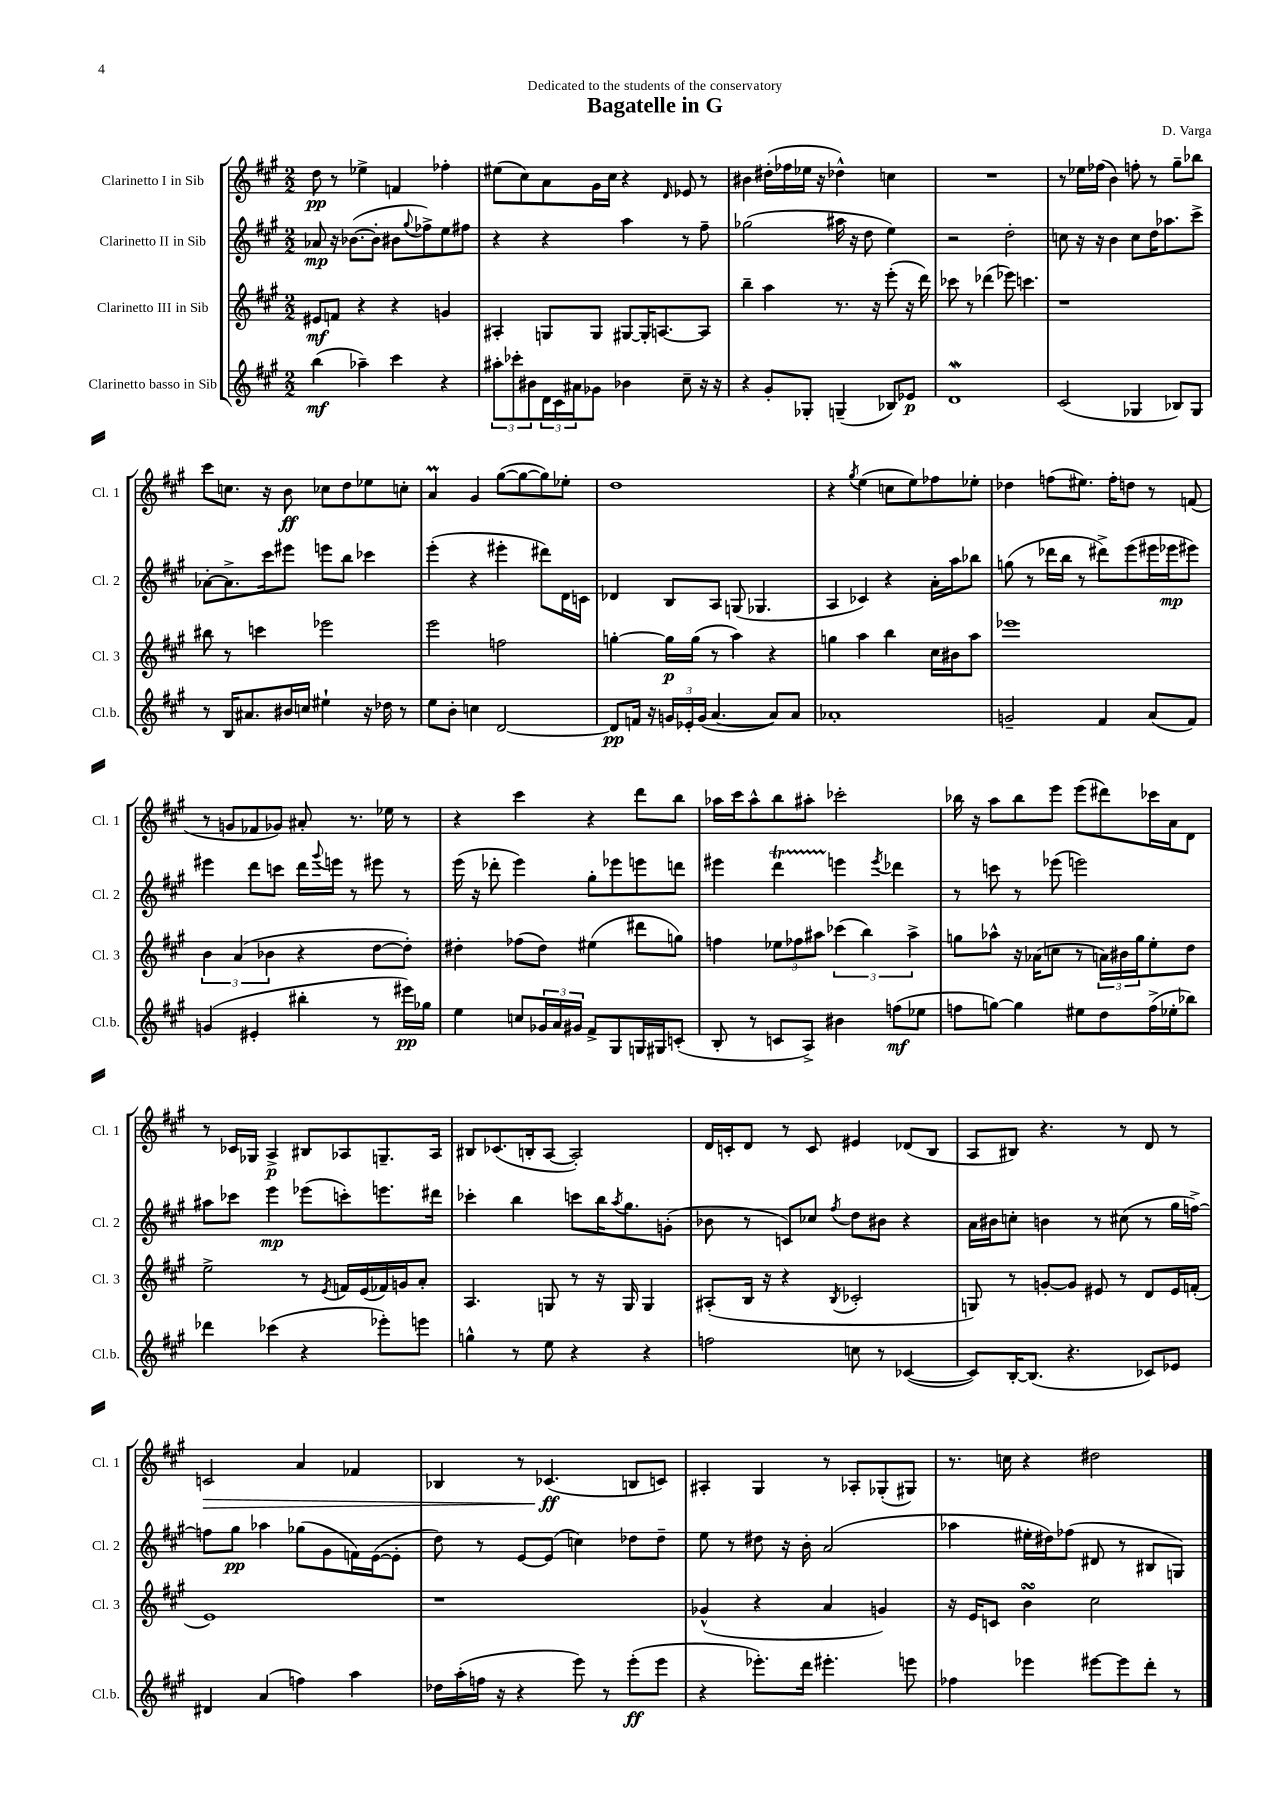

**kern	**kern	**kern	**kern
*staff4	*staff3	*staff2	*staff1
*clefG2	*clefG2	*clefG2	*clefG2
*k[f#c#g#]	*k[f#c#g#]	*k[f#c#g#]	*k[f#c#g#]
*M2/2	*M2/2	*M2/2	*M2/2
(4bb	8e#	8a-	8dd
.	8f	16r	8r
.	.	([8.b-	.
4aa-~)	4r	.	4ee-^
.	.	8b-']	.
4ccc#	4r	8b#	4f
.	.	8qqgg#	.
.	.	8ff-^)	.
4r	4g	8ee	4ff-'
.	.	8ff#	.
=	=	=	=
12aa#'	4A#'	4r	(8ee#
12ccc-'	.	.	.
.	.	.	8cc#)
12b#	.	.	.
24d	8G	4r	8a
24c#	.	.	.
24a#	.	.	.
8g-	8G	.	16g#
.	.	.	16cc#
4b-	[8G#	4aa	4r
.	16G#']	.	.
.	[8.A	.	.
.	.	.	16qqd
8cc#~	.	8r	8e-
16r	8A]	8ff#~	8r
16r	.	.	.
=	=	=	=
4r	4bb~	(2gg-	4b#
8g#'	4aa	.	(16dd#'
.	.	.	16ff-
8G-'	.	.	16ee-
.	.	.	16r
(4G~	8.r	16aa#	4dd-^^)
.	.	16r	.
.	.	8dd	.
.	16r	.	.
8B-)	(8eee'	4ee)	4cc
8e-	16r	.	.
.	16ddd)	.	.
=	=	=	=
1d	8ccc-	2r	1r
.	8r	.	.
.	(4ddd-	.	.
.	8eee-)	2dd'	.
.	4.ccc	.	.
=	=	=	=
(2c#	1r	8cc	8r
.	.	16r	16ee-
.	.	16r	(16ff-
.	.	4b	4b)
4G-	.	8cc	8ff'
.	.	16dd	8r
.	.	8.aa-	.
8B-)	.	.	8gg#~
8G-	.	8ccc#^	8bb-
=	=	=	=
8r	8bb#	[8a-'	8ccc#
16B	8r	8.a-^]	8.cc
8.a#	.	.	.
.	4ccc	.	.
.	.	16ccc#	16r
16b#	.	8eee#	8b
16cc	.	.	.
4ee#`	2eee-	8eee	8cc-
.	.	8bb	8dd
16r	.	4ccc-	8ee-
16dd-	.	.	.
8r	.	.	8cc'
=	=	=	=
8ee	2eee	(4eee'	4a
8b'	.	.	.
4cc	.	4r	4g#
[2d	2ff	4eee#'	([8gg#
.	.	.	8gg#_
.	.	8ddd#)	8gg#])
.	.	16d	8ee-'
.	.	16c	.
=	=	=	=
8d]	[4gg'	4d-	1dd
16f	.	.	.
16r	.	.	.
24g	16gg]	8B	.
24e-'	.	.	.
.	(16gg	.	.
(24g	.	.	.
[4.a	8r	8A	.
.	4aa)	(8G	.
.	.	4.G-	.
8a])	4r	.	.
8a	.	.	.
=	=	=	=
1a-'	4gg	4A	4r
.	.	.	8qgg#
.	4aa	4c-)	(4ee
.	4bb	4r	8cc
.	.	.	8ee)
.	16cc#	16a'	8ff-
.	16b#	16aa	.
.	8aa	8bb-	8ee-'
=	=	=	=
2g~	1eee-	(8gg	4dd-
.	.	8r	.
.	.	16ddd-	(8ff
.	.	16bb	.
.	.	8r	8.ee#)
4f#	.	8ddd#^)	.
.	.	.	16ff'
.	.	(8eee	8dd
(8a	.	16eee#	8r
.	.	16eee-	.
8f#)	.	8eee#)	(8f
=	=	=	=
(4g	6b	4eee#	8r
.	.	.	8g
.	(6a	.	.
4e#'	.	8ddd	8f-
.	6b-	.	.
.	.	8ccc	8g-)
4bb#'	4r	16ddd	8a#'
.	.	8qqggg#	.
.	.	16eee	.
.	.	8r	8.r
8r	[8dd	8eee#	.
.	.	.	16ee-
16eee#)	8dd'])	8r	8r
16gg-	.	.	.
=	=	=	=
4ee	4dd#'	(16eee	4r
.	.	16r	.
.	.	8ddd-'	.
8cc	(8ff-	4eee)	4ccc#
24g-	8dd#)	.	.
24a	.	.	.
24g#	.	.	.
8f#^	(4ee#	8gg#'	4r
8G#	.	8eee-	.
16G	8ddd#	8eee	8ddd
16G#	.	.	.
(8c'	8gg)	8ddd	8bb
=	=	=	=
8B'	4ff	4eee#	16aa-
.	.	.	16ccc#
8r	.	.	8aa-^^
8c	12ee-	4ddd	8bb
.	12ff-	.	.
8A^)	.	.	8aa#'
.	12aa#	.	.
4b#	(6ccc-	4eee	2ccc-'
.	6bb)	.	.
.	.	8qeee	.
(8ff	.	4ddd-	.
.	6aa#^	.	.
8ee-	.	.	.
=	=	=	=
8ff	8gg	8r	16bb-
.	.	.	16r
[8gg)	8aa-^^	8ccc	8aa
4gg]	16r	8r	8bb-
.	(16a-	.	.
.	8cc	(8eee-	8eee
8ee#	8r	2eee)	(8eee
8dd	24a)	.	8ddd#)
.	24b#	.	.
.	24gg	.	.
(16ff^	8ee'	.	16ccc-
16ee-'	.	.	16a
8bb-)	8dd	.	8d
=	=	=	=
4ddd-	2ee^	8aa#	8r
.	.	8ccc-	16c-
.	.	.	16G-
(4ccc-	.	4eee	4A^
4r	8r	(8eee-	8B#
.	8qe	.	.
.	16f	8ccc')	8A-
.	(16e	.	.
8eee-')	16f-)	8.eee	8.G~
.	16g	.	.
8eee	8a'	.	.
.	.	16ddd#	16A-
=	=	=	=
4gg^^	4.A	4ccc-'	8B#
.	.	.	(8.c-
8r	.	4bb	.
.	.	.	16B'
8ee	8G	.	[8A
4r	8r	8ccc	2A'])
.	16r	16bb	.
.	.	8qaa	.
.	16G	8.gg#	.
4r	4G	.	.
.	.	(8g'	.
=	=	=	=
2ff	(8A#'	8b-	16d
.	.	.	16c'
.	16B	8r	8d
.	16r	.	.
.	4r	8c)	8r
.	.	8cc-	8c
.	8qB	8qff#	.
8cc	2c-'	8dd	4e#
8r	.	8b#	.
([4c-	.	4r	(8d-
.	.	.	8B
=	=	=	=
8c-])	8G)	16a	8A
.	.	16b#	.
[16B'	8r	8cc'	8B#)
(8.B]	.	.	.
.	[8g'	4b	4.r
4.r	8g]	.	.
.	8e#	8r	.
.	8r	(8cc#	8r
8c-)	8d	8r	8d
8e-	16e#	16gg#	8r
.	(16f'	[16ff^)	.
=	=	=	=
4d#	1e)	8ff]	2c
.	.	8gg#	.
(4a	.	4aa-	.
4ff)	.	(8gg-	4a
.	.	8g#	.
4aa	.	16f)	4f-
.	.	([16e	.
.	.	8e']	.
=	=	=	=
16dd-	1r	8dd)	4B-
(16aa'	.	.	.
16ff	.	8r	.
16r	.	.	.
4r	.	[8e	8r
.	.	(8e]	(4.c-
8eee)	.	4cc)	.
8r	.	.	.
(8eee'	.	8dd-	8B
8eee	.	8dd-~	8c)
=	=	=	=
4r	(4g-^^	8ee	4A#'
.	.	8r	.
8.eee-')	4r	8dd#	4G#
.	.	16r	.
16ddd	.	16b'	.
4.eee#'	4a	(2a	8r
.	.	.	8A-'
.	4g)	.	(8G-'
8eee	.	.	8G#)
=	=	=	=
4ff-	16r	4aa-	8.r
.	16e	.	.
.	8c	.	.
.	.	.	16cc
4eee-	4b	16ee#'	4r
.	.	16dd#)	.
.	.	(8ff-	.
[8eee#	2cc#	8d#	2dd#
8eee#]	.	8r	.
8ddd'	.	8B#	.
8r	.	8G)	.
==	==	==	==
*-	*-	*-	*-
